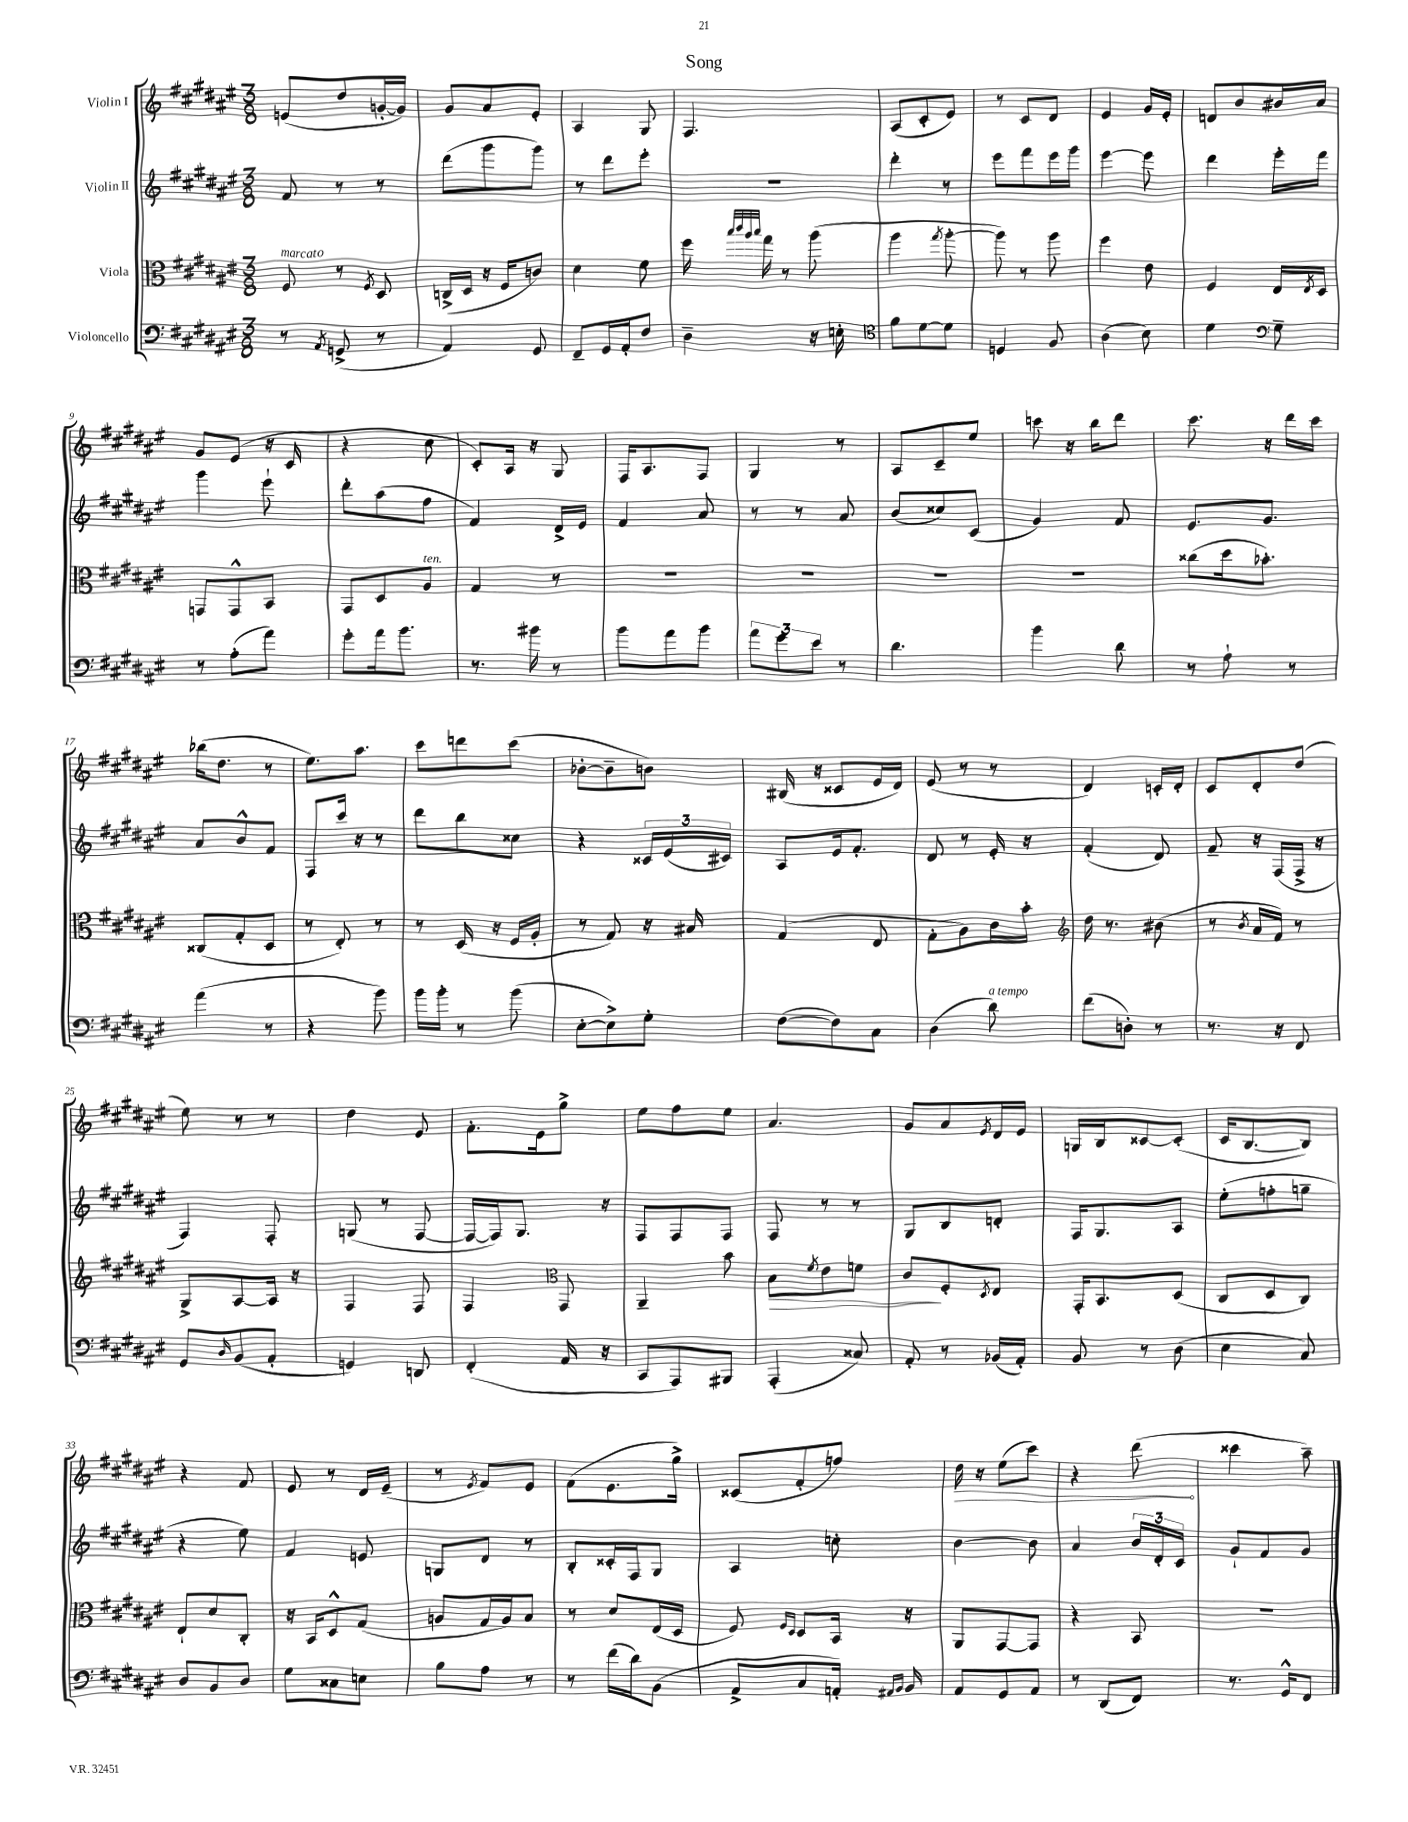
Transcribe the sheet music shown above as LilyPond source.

\header { title = "Song" }
<<
\new StaffGroup <<
\new Staff = "s0" \with { instrumentName = "Violin I" } {
    \clef treble \key fis \major \numericTimeSignature \time 3/8
    e'8( dis''8 g'16~-. g'16) |
    gis'8 ais'8 eis'8-. |
    ais4 gis8 |
    fis4. |
    ais8( cis'8-. eis'8) |
    r8 cis'8 dis'8 |
    eis'4 gis'16 eis'16-. |
    d'8 b'8 bis'16 ais'16 |
    gis'8 eis'8( r16 cis'16 |
    r4 cis''8 |
    cis'8-.) ais16 r16 gis8 |
    fis16 ais8. fis8 |
    gis4 r8 |
    ais8 cis'8-- eis''8 |
    c'''8 r16 b''16 dis'''8 |
    cis'''8. r16 dis'''16 cis'''16 |
    bes''16( dis''8. r8 |
    eis''8.) ais''8. |
    cis'''8 d'''8 cis'''8( |
    bes'8~-. bes'8-- b'8) |
    bis16( r16 cisis'8 eis'16 dis'16) |
    eis'8( r8 r8 |
    dis'4) c'16-. dis'16-. |
    cis'8 dis'8-. dis''8( |
    eis''8) r8 r8 |
    dis''4 eis'8 |
    fis'8.-. eis'16 gis''8-> |
    eis''8 fis''8 eis''8 |
    ais'4. |
    gis'8 ais'8 \acciaccatura { eis'8 } dis'16 eis'16 |
    g16 b16 cisis'8~ cisis'8-.( |
    cis'16 b8.~ b8) |
    r4 fis'8 |
    eis'8 r8 dis'16 eis'16--( |
    r8 \acciaccatura { eis'8 } fis'8) eis'8 |
    fis'8( eis'8. gis''16->) |
    cisis'8( fis'8-. f''8) |
    \once \override Hairpin.circled-tip = ##t dis''16\> r16 eis''8( cis'''8) |
    r4 dis'''8\!( |
    cisis'''4 ais''8--) \bar "|." |
}
\new Staff = "s1" \with { instrumentName = "Violin II" } {
    \clef treble \key fis \major \numericTimeSignature \time 3/8
    fis'8 r8 r8 |
    dis'''8( gis'''8 gis'''8) |
    r8 dis'''8 eis'''8-. |
    R4. |
    dis'''4-. r8 |
    eis'''8 fis'''8 eis'''16 gis'''16 |
    eis'''4~ eis'''8 |
    dis'''4 eis'''16-. fis'''16 |
    gis'''4 eis'''8-! |
    dis'''8-. ais''8( fis''8 |
    fis'4) dis'16-> eis'16 |
    fis'4 ais'8 |
    r8 r8 ais'8 |
    b'8( cisis''8) cis'8( |
    gis'4) fis'8 |
    eis'8. gis'8. |
    ais'8 b'8-^ fis'8 |
    fis8 cis'''16 r16 r8 |
    dis'''8 b''8 cisis''8 |
    r4 \tuplet 3/2 { cisis'16 eis'16( cis'16) } |
    ais8 eis'16 fis'8.-. |
    dis'8 r8 eis'16-. r16 |
    fis'4-.( dis'8) |
    fis'8-- r16 fis16( fis16-> r16 |
    fis4) fis8-. |
    g8( r8 fis8~ |
    fis16~ fis16) gis8. r16 |
    fis8 fis8 fis8 |
    fis8 r8 r8 |
    gis8 b8 d'8-. |
    fis16 gis8. ais8 |
    eis''8-.( f''8-. g''8-- |
    r4 eis''8) |
    fis'4 e'8 |
    g8 dis'8 r8 |
    b8-. cisis'16-. fis16 gis8 |
    ais4 c''8-. |
    b'4~ b'8 |
    ais'4 \tuplet 3/2 { b'16 dis'16-. cis'16 } |
    gis'8-! fis'8 gis'8 \bar "|." |
}
\new Staff = "s2" \with { instrumentName = "Viola" } {
    \clef alto \key fis \major \numericTimeSignature \time 3/8
    fis8^\markup { \italic "marcato" } r8 \acciaccatura { fis8 } dis8 |
    c16->( dis16 r16 fis16 c'8) |
    dis'4 fis'8 |
    fis''16 \grace { b''32 cis'''32 ais''32 b''32 } gis''16 r8 ais''8( |
    ais''4 \acciaccatura { gis''8 } ais''8~-. |
    ais''8) r8 ais''8 |
    fis''4 eis'8 |
    fis4 eis16 \acciaccatura { eis8 } dis16 |
    g,8 g,8-^ b,8 |
    gis,8 dis8 ais8^\markup { \italic "ten." } |
    gis4 r8 |
    R4. |
    R4. |
    R4. |
    R4. |
    cisis''8( dis''16 bes'8.-.) |
    cisis8( gis8-. dis8 |
    r8 eis8-.) r8 |
    r8 dis16( r16 fis16 ais16-. |
    r8 gis8) r16 bis16 |
    gis4( eis8 |
    gis8-. ais8) cis'16 b'16-. |
    \clef treble dis''16 r8. bis'8( |
    r8 \acciaccatura { b'8 } ais'16 fis'16) r8 |
    gis8-> ais8~ ais16 r16 |
    fis4 fis8 |
    fis4 \clef alto gis,8 |
    ais,4-- b'8 |
    b8\> \acciaccatura { fis'8 } eis'8 f'8 |
    cis'8\! fis8-. \acciaccatura { dis8 } eis8 |
    gis,16-. b,8. dis8( |
    cis8 dis8 cis8) |
    eis8-! dis'8 cis8-. |
    r16 b,16 dis8-^ gis8( |
    a8 gis16 a16) b8 |
    r8 dis'8 eis16( dis16 |
    fis8) \grace { fis16 dis16 } dis8 b,16 r16 |
    ais,8 gis,8~ gis,8 |
    r4 b,8 |
    R4. \bar "|." |
}
\new Staff = "s3" \with { instrumentName = "Violoncello" } {
    \clef bass \key fis \major \numericTimeSignature \time 3/8
    r8 \acciaccatura { ais,8 } g,8->( r8 |
    ais,4) gis,8 |
    fis,8-- gis,16 ais,16-. fis8 |
    dis4-- r16 e16-. |
    \clef tenor fis'8 dis'8~ dis'8 |
    d4 fis8 |
    ais4( b8) |
    dis'4 \clef bass gis8-- |
    r8 ais8-.( ais'8) |
    gis'8-. ais'16 b'8. |
    r8. bis'16 r8 |
    b'8 ais'8 b'8 |
    \tuplet 3/2 { ais'8 gis'8 eis'8 } r8 |
    dis'4. |
    b'4 dis'8 |
    r8 ais8-! r8 |
    ais'4( r8 |
    r4 b'8) |
    b'16 b'16-. r8 b'8( |
    eis8~-. eis8->) gis8-. |
    fis8~( fis8) cis8 |
    dis4( dis'8^\markup { \italic "a tempo" }) |
    fis'8( d8-.) r8 |
    r8. r16 fis,8 |
    gis,8 \grace { dis16 } b,8( ais,8-. |
    g,4) d,8 |
    fis,4-.( ais,16 r16 |
    cis,8 ais,,8) bis,,8 |
    ais,,4-.( cisis8) |
    ais,8-. r8 bes,16( ais,16-.) |
    b,8 r8 dis8( |
    eis4 cis8) |
    dis8 b,8 dis8 |
    gis8 cisis8 e8 |
    b8 ais8 r8 |
    r8 fis'16( dis'16) b,8( |
    ais,8-> cis8 a,16-.) \grace { ais,16 b,16 } b,16 |
    ais,8 gis,8 ais,8 |
    r8 dis,8( fis,8) |
    r8. gis,16-^ fis,8 \bar "|." |
}
>>
>>
